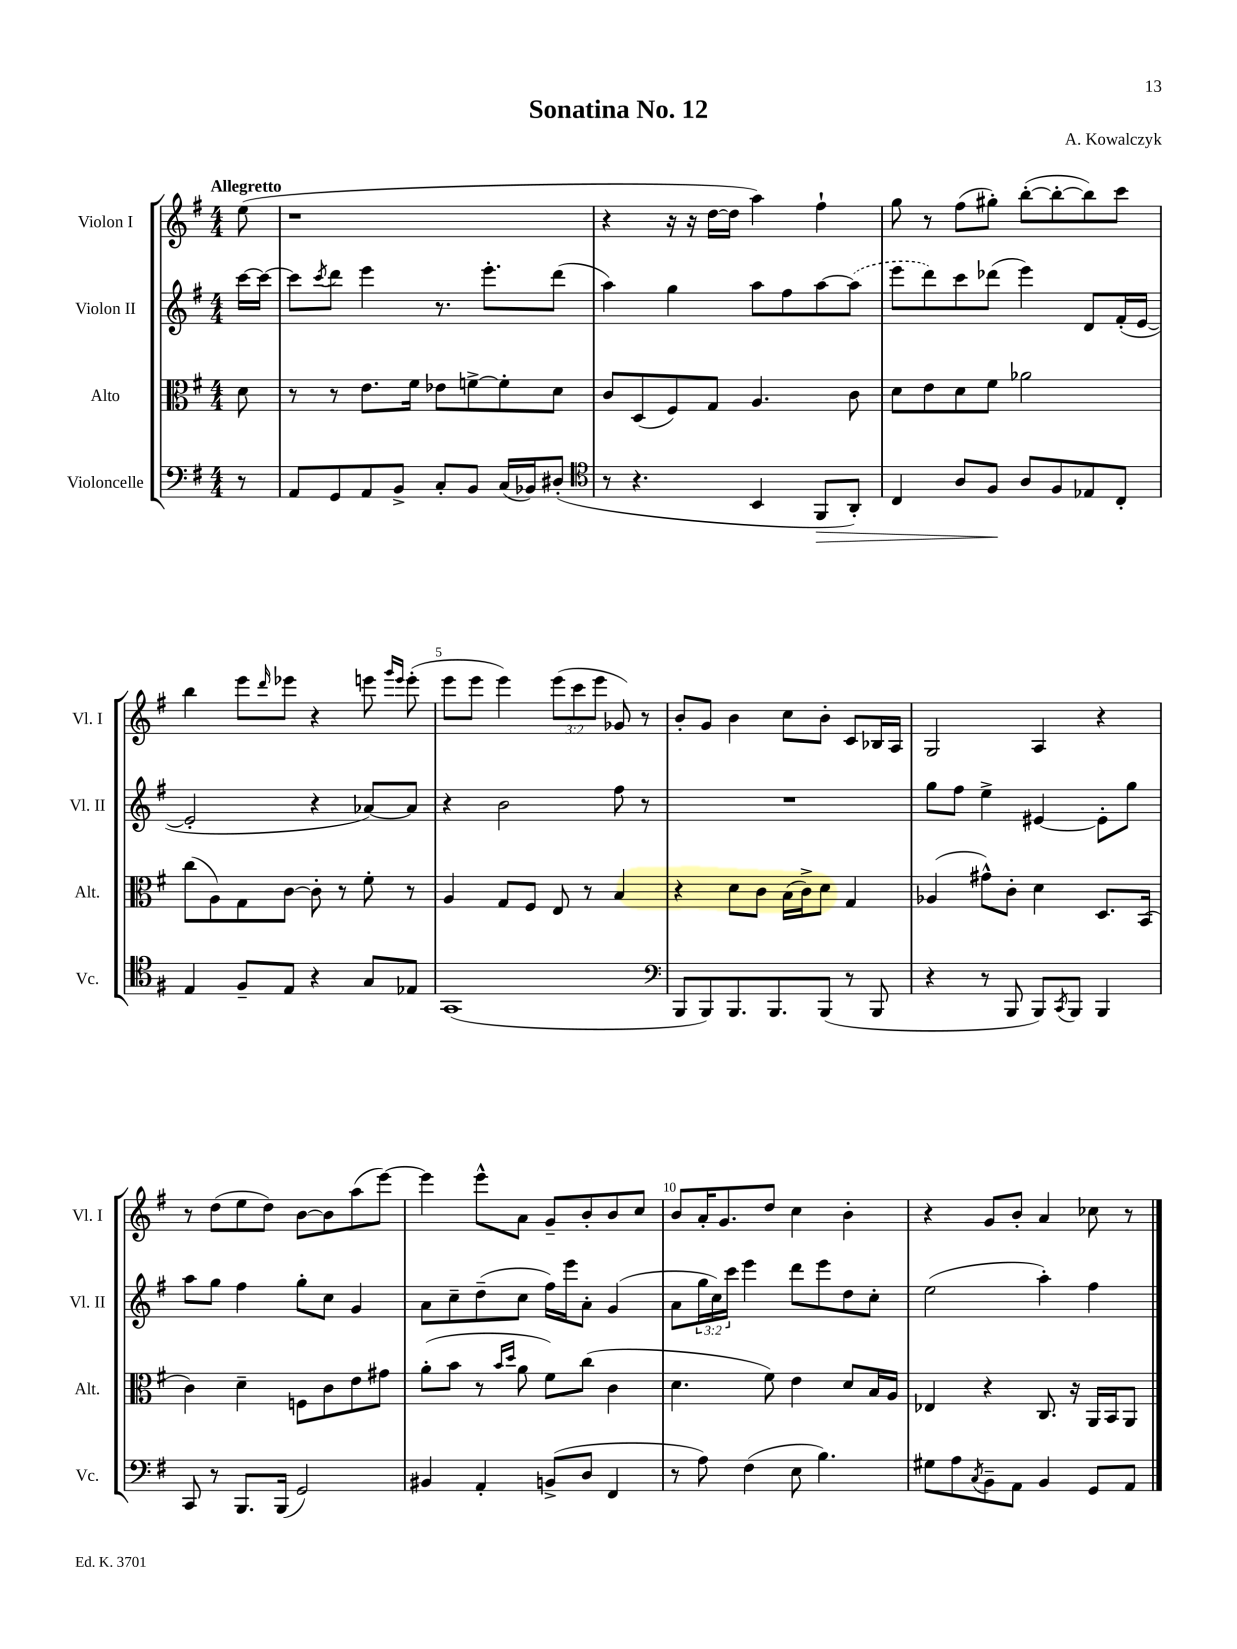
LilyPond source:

\header { title = "Sonatina No. 12" composer = "A. Kowalczyk" }
<<
\new StaffGroup <<
\new Staff = "s0" \with { instrumentName = "Violon I" shortInstrumentName = "Vl. I" } {
    \clef treble \key g \major \numericTimeSignature \time 4/4 \override Staff.TupletNumber.text = #tuplet-number::calc-fraction-text \partial 8 \tempo "Allegretto"
    e''8( |
    r1 |
    r4 r16 r16 d''16~ d''16 a''4) fis''4-! |
    g''8 r8 fis''8( gis''8-.) b''8~-.( b''8~-. b''8) c'''8 |
    b''4 e'''8 \grace { d'''16 } ees'''8 r4 e'''8 \grace { g'''16 e'''16 } e'''8-.( |
    e'''8 e'''8 e'''4) \tuplet 3/2 { e'''8( c'''8 e'''8 } ges'8) r8 |
    b'8-. g'8 b'4 c''8 b'8-. c'8 bes16 a16 |
    g2 a4 r4 |
    r8 d''8( e''8 d''8) b'8~ b'8 a''8( e'''8~) |
    e'''4 e'''8-^ a'8 g'8-- b'8-. b'8 c''8 |
    b'8 a'16-. g'8. d''8 c''4 b'4-. |
    r4 g'8 b'8-. a'4 ces''8 r8 \bar "|." |
}
\new Staff = "s1" \with { instrumentName = "Violon II" shortInstrumentName = "Vl. II" } {
    \clef treble \key g \major \numericTimeSignature \time 4/4 \override Staff.TupletNumber.text = #tuplet-number::calc-fraction-text \partial 8
    c'''16~ c'''16~ |
    c'''8 \acciaccatura { c'''8 } d'''8 e'''4 r8. e'''8.-. d'''8( |
    a''4) g''4 a''8 fis''8 a''8~ \once \slurDashed a''8( |
    e'''8 d'''8) c'''8 des'''8( e'''4) d'8 fis'16-.( e'16~ |
    e'2-. r4 aes'8~) aes'8 |
    r4 b'2 fis''8 r8 |
    R1 |
    g''8 fis''8 e''4-> eis'4~ eis'8-. g''8 |
    a''8 g''8 fis''4 g''8-. c''8 g'4 |
    a'8 c''8-- d''8--( c''8 fis''16) e'''16 a'8-. g'4( |
    a'8 \tuplet 3/2 { g''16 c''16) c'''16 } e'''4 d'''8 e'''8 d''8 c''8-. |
    e''2( a''4-.) fis''4 \bar "|." |
}
\new Staff = "s2" \with { instrumentName = "Alto" shortInstrumentName = "Alt." } {
    \clef alto \key g \major \numericTimeSignature \time 4/4 \partial 8
    d'8 |
    r8 r8 e'8. fis'16 ees'8 f'8~-> f'8-. d'8 |
    c'8 d8( fis8) g8 a4. c'8 |
    d'8 e'8 d'8 fis'8 aes'2 |
    c''8( a8) g8 c'8~ c'8-. r8 fis'8-. r8 |
    a4 g8 fis8 e8 r8 b4 |
    r4 d'8 c'8 b16( c'16->) d'8 g4 |
    aes4( gis'8-^) c'8-. d'4 d8. b,16( |
    c'4) d'4-- f8 c'8 e'8 gis'8 |
    a'8-.( b'8 r8 \grace { b'16 d''16 } a'8 fis'8) c''8( c'4 |
    d'4. fis'8) e'4 d'8 b16 a16 |
    ees4 r4 c8. r16 a,16 b,16 a,8 \bar "|." |
}
\new Staff = "s3" \with { instrumentName = "Violoncelle" shortInstrumentName = "Vc." } {
    \clef bass \key g \major \numericTimeSignature \time 4/4 \partial 8
    r8 |
    a,8 g,8 a,8 b,8-> c8-. b,8 c16( bes,16) dis8-.( |
    \clef tenor r8 r4. b,4 fis,8\> a,8-.) |
    c4 a8 fis8\! a8 fis8 ees8 c8-. |
    e4 fis8-- e8 r4 g8 ees8 |
    g,1( |
    \clef bass b,,8 b,,8) b,,8. b,,8. b,,8( r8 b,,8 |
    r4 r8 b,,8 b,,8) \acciaccatura { c,8 } b,,8 b,,4 |
    c,8 r8 b,,8. b,,16( g,2) |
    bis,4 a,4-. b,8->( d8 fis,4 |
    r8 a8) fis4( e8 b4.) |
    gis8 a8 \acciaccatura { c8 } b,8-- a,8 b,4 g,8 a,8 \bar "|." |
}
>>
>>
\layout { \context { \Score \override BarNumber.break-visibility = ##(#f #t #t) barNumberVisibility = #(every-nth-bar-number-visible 5) } }
